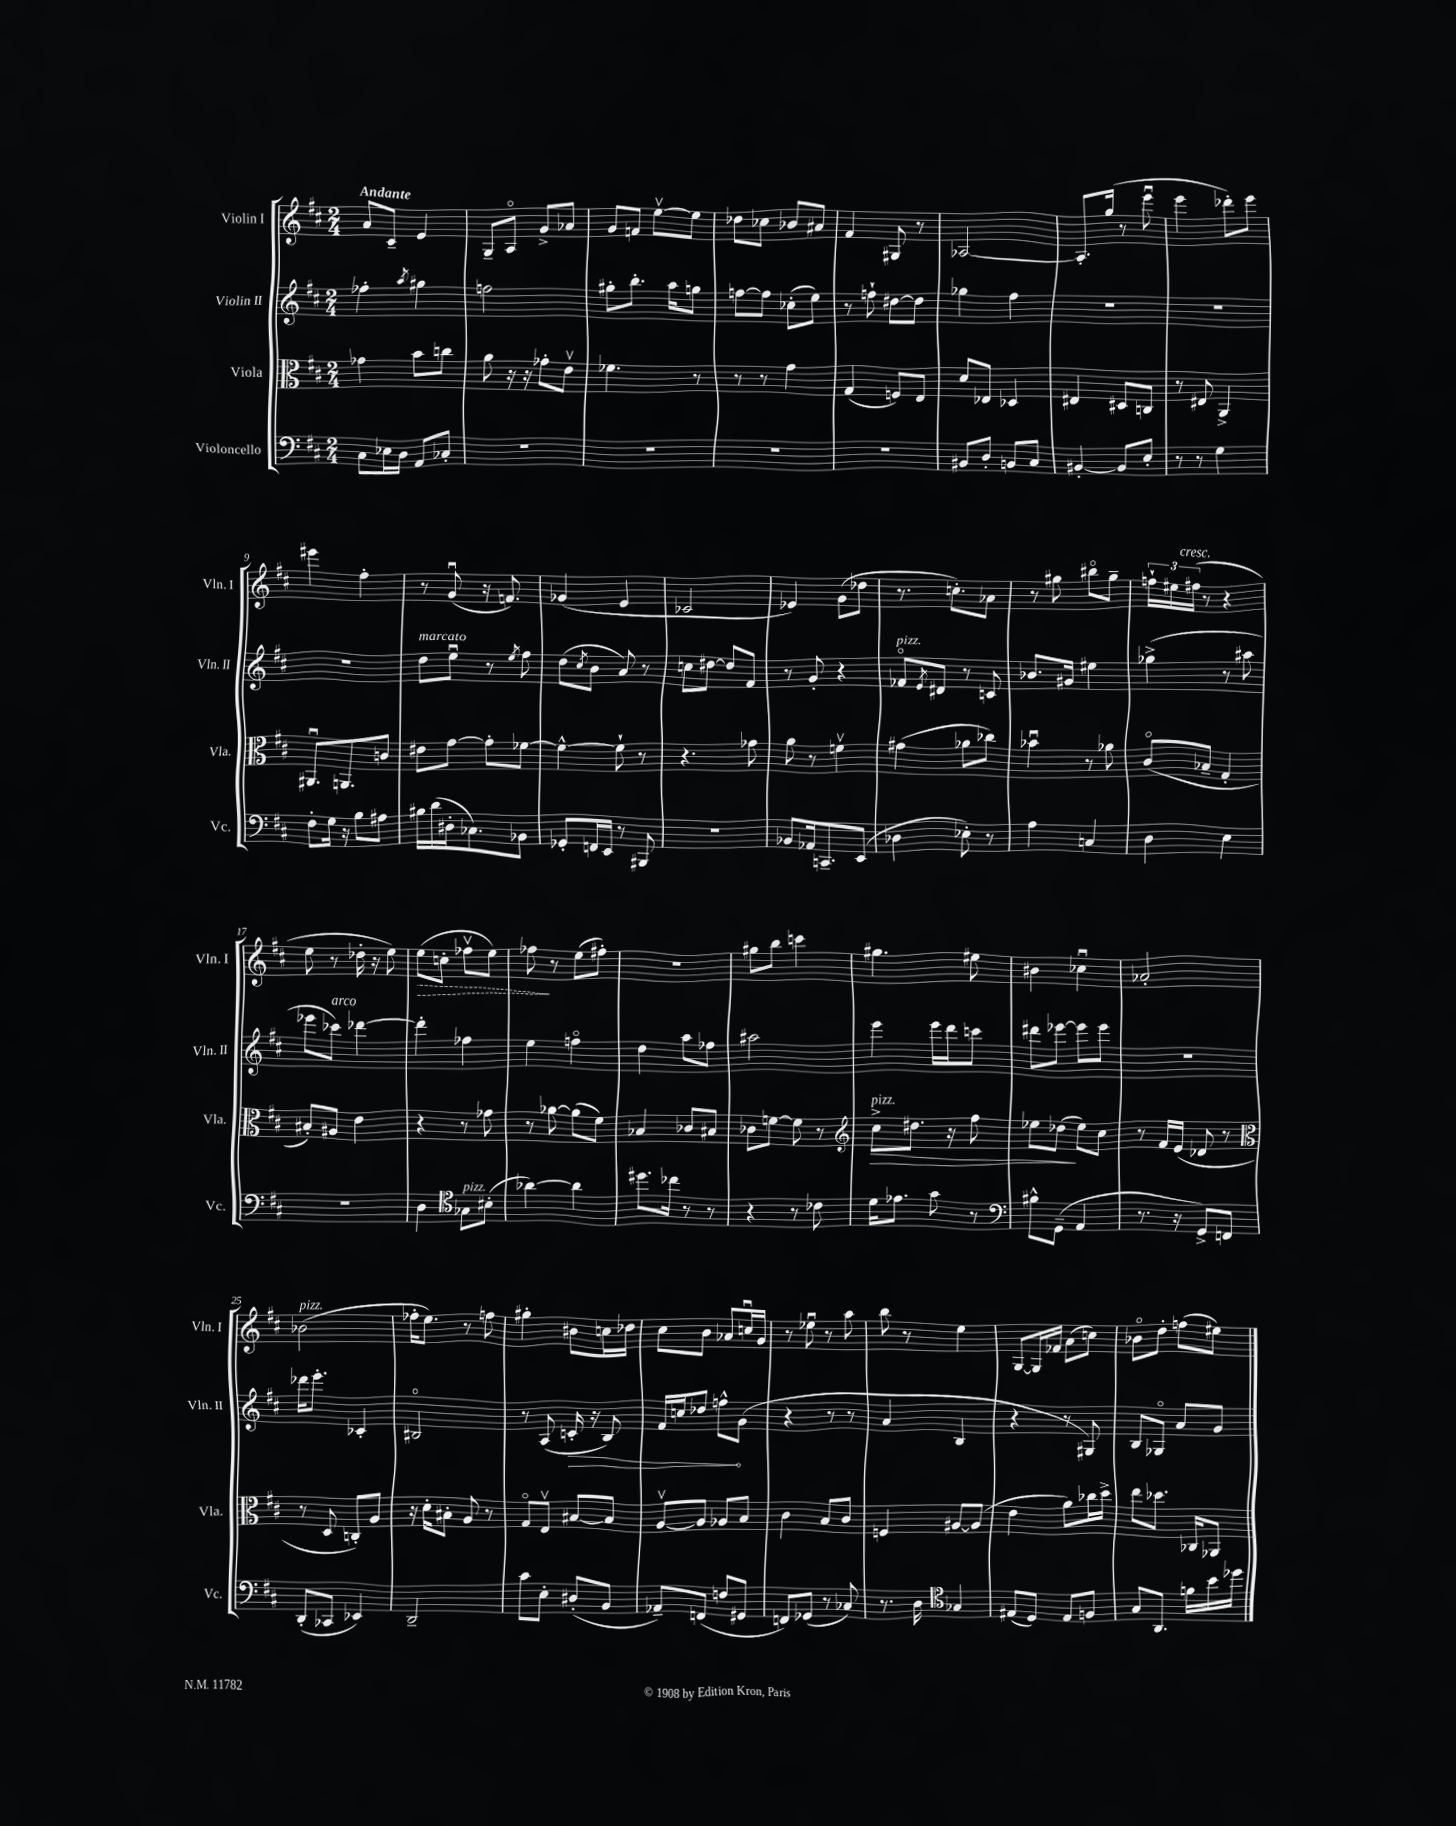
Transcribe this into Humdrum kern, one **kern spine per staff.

**kern	**kern	**kern	**kern
*staff4	*staff3	*staff2	*staff1
*clefF4	*clefC3	*clefG2	*clefG2
*k[f#c#]	*k[f#c#]	*k[f#c#]	*k[f#c#]
*M2/4	*M2/4	*M2/4	*M2/4
8C#	4g-	4ff-'	8a
16E-	.	.	8c#~
16D	.	.	.
.	.	8qaa	.
8AA	8b	4gg#	4e
8C-'	8cc	.	.
=	=	=	=
2r	8a	2ff	8G~
.	16r	.	8Ao
.	16r	.	.
.	8g-'	.	8g^
.	8ev	.	8a-
=	=	=	=
2r	4.f-	8gg#'	8g
.	.	8.bb'	8f
.	.	.	[8eev
.	.	16aa	.
.	8r	8gg	8ee]
=	=	=	=
2r	8r	[8ff	8dd-
.	8r	8ff]	8cc-
.	4g	(8cc-'	8b-
.	.	8ee)	8a#
=	=	=	=
2r	(4G	8r	4f#
.	.	8ff`	.
.	8F)	[8dd#	8G#
.	8E	8dd#]	8r
=	=	=	=
8BB#	8d	4gg-	[2A-
8D'	8E-	.	.
8BB	4D-	4ff#	.
8C#	.	.	.
=	=	=	=
[4BB#'	4E#	2r	8.A-']
.	.	.	(16gg
8BB#]	8D#	.	8r
8E'	8C	.	8eeeu
=	=	=	=
8r	8r	2r	4eee
8r	8E#	.	.
4G	4AA^	.	8ddd-')
.	.	.	8eee
=	=	=	=
8F#'	8.AA#u	2r	4eee#
16G	.	.	.
16r	8.AA	.	.
8B	.	.	4ff#'
8A#	8c	.	.
=	=	=	=
16B#	8e#	8dd	8r
(16d	.	.	.
16D#'	[8g	8eeu	(8gu
8.C-)	.	.	.
.	8g']	8r	16r
.	.	.	8.f)
.	.	8qee	.
8BB-	[8f-	8ff#	.
=	=	=	=
8GG-'	4f-^^_	(8dd	(4g-
.	.	8qcc#	.
16FF	.	8b	.
16EE	.	.	.
8r	8f-`]	8a)	4e
8BBB#	8r	8r	.
=	=	=	=
2r	4.r	8cc	2c-
.	.	[8dd#	.
.	.	8dd#]	.
.	8g-	8f#	.
=	=	=	=
8BB-	8a	8r	4e-)
16AA-	8r	8g'	.
8.CC~	.	.	.
.	4fv	4r	(8g
(8EE	.	.	8dd-
=	=	=	=
4D-	(4g#	8f-o	8.r
.	.	8qe	.
.	.	8d#	.
.	.	.	8.cc')
8E-')	8a-	8r	.
8r	8cc-)	8c	8a-
=	=	=	=
4A	4b-u	8.b-	8r
.	.	.	8gg#
.	.	16g#	.
4C	8r	4ee#	8bb#o
.	8a-	.	8gg#~
=	=	=	=
4D	(8c#o	(4gg-^	24ff`
.	.	.	24ee#
.	.	.	(24ff#
.	8B-~	.	8r
4E	4G'	8r	4r
.	.	8aa#	.
=	=	=	=
2r	8B#')	8eee-	8ee
.	8A#	8ccc-)	8r
.	4e	[4ddd-	16dd-'
.	.	.	16r
.	.	.	8ee)
=	=	=	=
4D	4r	4ddd-']	(8ee
.	.	.	8cc'
*clefC4	*	*	*
8G-	8r	4ff-	8ff-v
(8B#'	8g-	.	8ee)
=	=	=	=
[4a-)	8r	4ee	8ff-
.	[8a-	.	8r
4a-]	(8a-]	4ffo	(8ee
.	8f#)	.	8ff#')
=	=	=	=
8.dd#	4B-	4dd	2r
16cc-	.	.	.
8r	8c-	8aa	.
8r	8B#	8ff-	.
=	=	=	=
4r	8c-	2aa#	8gg#
.	[8f	.	8bb
8r	8f]	.	4ccc
8c-	8r	.	.
=	=	=	=
*	*clefG2	*	*
16d	8cc#^	4eee	4.gg#
8.e-	.	.	.
.	8.dd#	.	.
8g	.	16eee	.
.	16r	16ddd	.
8r	8ff#	8ccc	8ee#
=	=	=	=
*clefF4	*	*	*
8B#^^	8ee-	8ddd#	4b#
(8GG~	(8dd-	[8eee-	.
4AA	8ee-)	8eee-]	4cc-u
.	8cc#	8eee-	.
=	=	=	=
8.r	8r	2r	2a-'
.	16f#	.	.
16r	(16e	.	.
8GG^)	8d-	.	.
8FF	8r	.	.
=	=	=	=
*	*clefC3	*	*
(8DD'	8r	16ddd-	(2b-
.	.	8.eee'	.
8CC-	8D	.	.
4EE-)	8C')	4c-'	.
.	8A	.	.
=	=	=	=
2DD~	16r	2B#o	16ff-'
.	16d'	.	8.ee)
.	8B#'	.	.
.	8A	.	8r
.	8r	.	8ff
=	=	=	=
8c#	8Go	8r	4gg#'
8E'	8Ev	(8A	.
(8D#'	[8B#	16c'	8b#
.	.	16r	.
8BB	8B#]	8B)	16cc
.	.	.	16dd-
=	=	=	=
8AA-~)	[8Av	16f#	8cc#
.	.	16cc	.
(8FF	8A]	8dd-	8b
8F	8A-	8ff^^	8a-
8GG#	8B	(8g	16ccu
.	.	.	16g
=	=	=	=
8FF)	4c#	4r	8r
(8GG-	.	.	8ee-u
8r	8B	8r	8r
8C-)	8c#	8r	8aa
=	=	=	=
8.r	4F	4a	8bb
.	.	.	8r
16D	.	.	.
*clefC4	*	*	*
4G-	[8A#	4B	4ee
.	(8A#]	.	.
=	=	=	=
(8E#	4e	4r	[8G
8D)	.	.	16G]
.	.	.	16f-
8E#	8a)	8r	(8a
8F	16cc-	8G#)	8cc)
.	16dd^	.	.
=	=	=	=
8G	8ee	8B	8b-o
8.AA	8.dd-	8G-o	8dd'
.	.	8a	(8ff
16f	16C-	.	.
16b	8AA-	8g	8ee#)
16dd-	.	.	.
==	==	==	==
*-	*-	*-	*-
